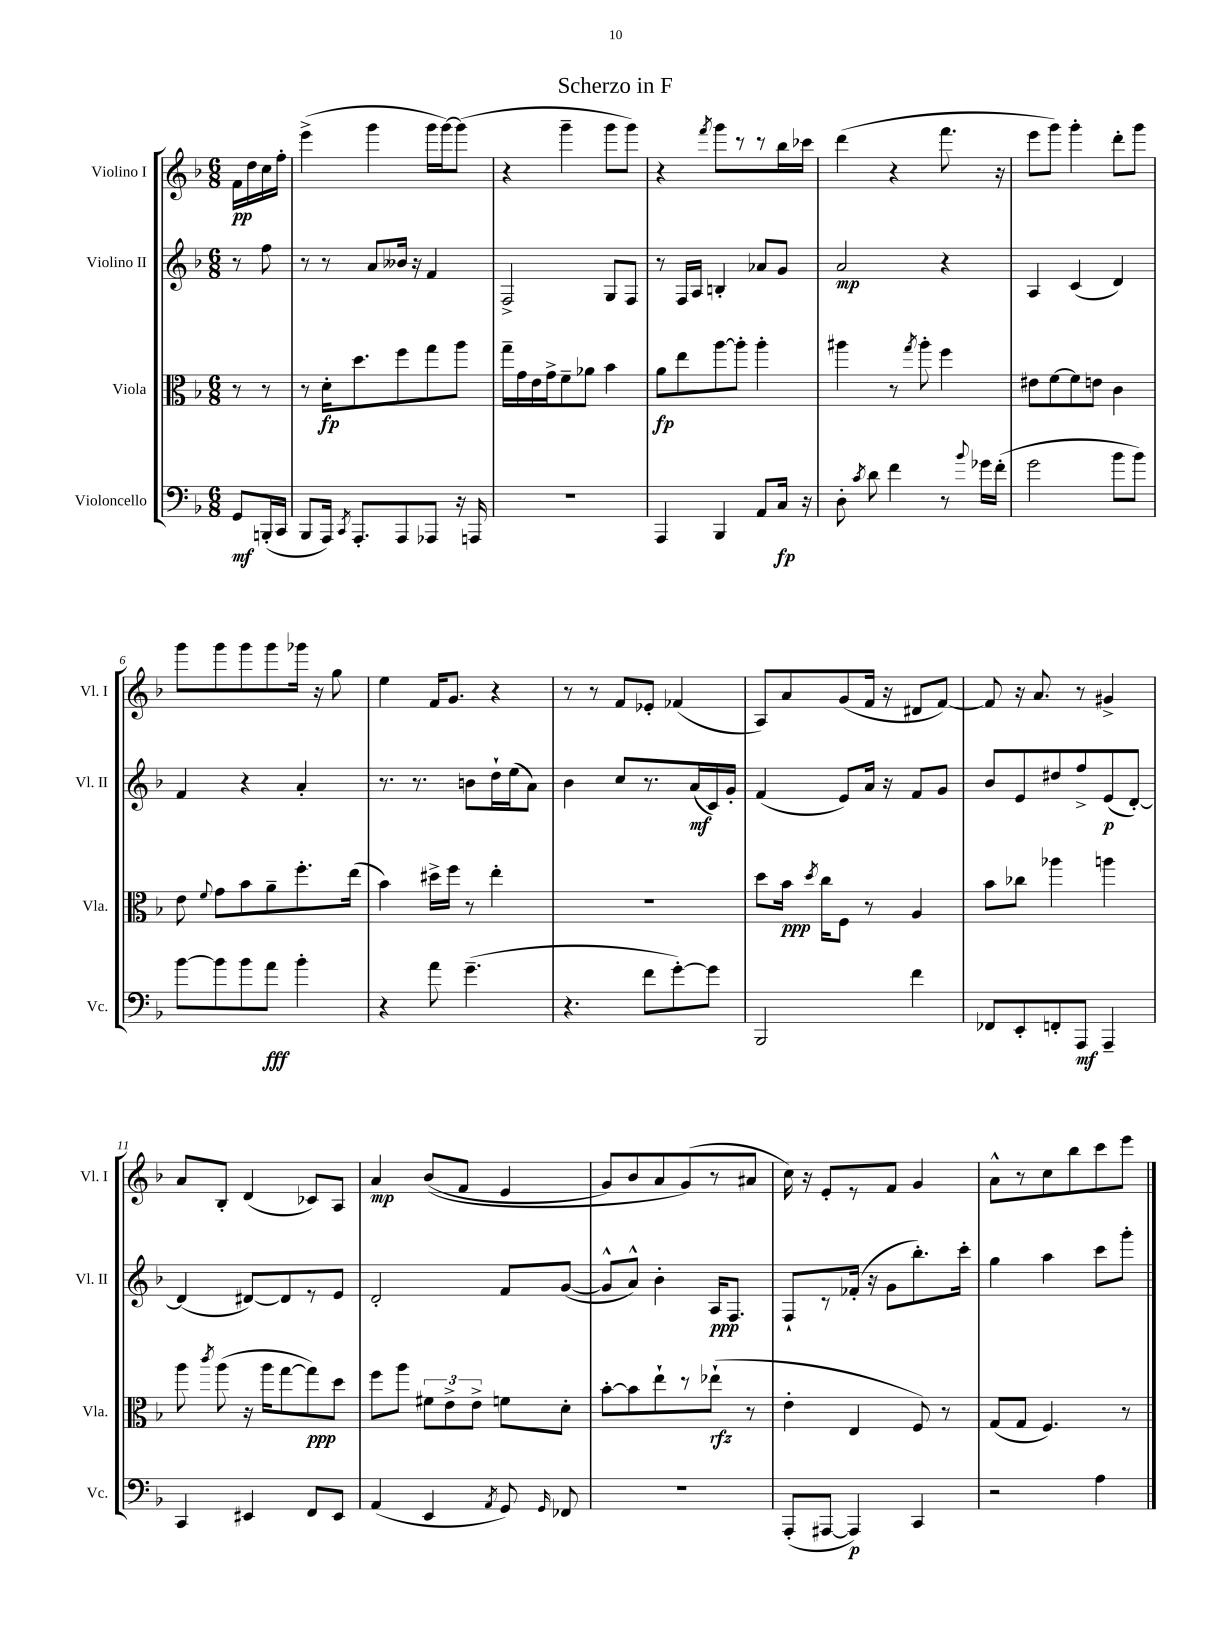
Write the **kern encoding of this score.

**kern	**kern	**kern	**kern
*staff4	*staff3	*staff2	*staff1
*clefF4	*clefC3	*clefG2	*clefG2
*k[b-]	*k[b-]	*k[b-]	*k[b-]
*M6/8	*M6/8	*M6/8	*M6/8
8GG	8r	8r	16f
.	.	.	16dd
(16BBB'	8r	8ff	16cc
16CC	.	.	16ff'
=	=	=	=
8BBB-	8r	8r	(4eee^
16AAA)	16d'	8r	.
8qCC	.	.	.
8.AAA'	8.dd	.	.
.	.	8a	4ggg
8AAA	8ff	16b--	.
.	.	16r	.
8AAA-	8gg	4f	16ggg
.	.	.	[16ggg)
16r	8aa	.	(8ggg]
16AAA	.	.	.
=	=	=	=
2.r	16gg~	2F^	4r
.	16g	.	.
.	16e	.	.
.	16g^	.	.
.	8f~	.	4ggg~
.	8a-	.	.
.	4b-	8G	8ggg
.	.	8F	8ggg)
=	=	=	=
4AAA	8a	8r	4r
.	8ee	16F	.
.	.	16A	.
.	.	.	8qfff
4BBB-	[8aa	4B'	8ggg
.	8aa']	.	8r
8AA	4aa'	8a-	8r
16C	.	8g	16bb-
16r	.	.	16ccc-
=	=	=	=
8D'	4aa#	2a	(4ddd
8qc	.	.	.
8d	.	.	.
4f	8r	.	4r
.	8qgg	.	.
.	8aa#'	.	.
8r	4ff	4r	8.fff
8qqb-	.	.	.
16g-	.	.	.
(16f'	.	.	16r
=	=	=	=
2g	8e#	4A	8eee
.	[8f	.	8ggg)
.	8f]	(4c	4ggg'
.	8e	.	.
8b-	4c	4d)	8ddd'
8b-)	.	.	8ggg
=	=	=	=
[8b-	8e	4f	8ggg
.	8qqf	.	.
8b-]	8g	.	8ggg
8b-	8b-	4r	8ggg
8a	8a~	.	8ggg
4b-'	8.ff'	4a'	16ggg-
.	.	.	16r
.	.	.	8gg
.	(16ee	.	.
=	=	=	=
4r	4b-)	8.r	4ee
.	.	8.r	.
8a	16dd#^	.	16f
.	16ff	.	8.g
(4.g~	8r	8b	.
.	4ee'	16dd`	4r
.	.	(16ee	.
.	.	8a)	.
=	=	=	=
4.r	2.r	4b-	8r
.	.	.	8r
.	.	8cc	8f
8f	.	8.r	8e-'
[8g')	.	.	(4f-
.	.	(16a	.
8g]	.	16c)	.
.	.	16g'	.
=	=	=	=
2BBB-	8dd	(4f	8A)
.	16b-	.	8a
.	8qdd	.	.
.	16cc	.	.
.	8F	8e)	(8g
.	8r	16a	16f
.	.	16r	16r
4f	4A	8f	8d#
.	.	8g	[8f)
=	=	=	=
8FF-	8b-	8b-	8f]
8EE'	8cc-	8e	16r
.	.	.	8.a
8FF'	4aa-	8dd#	.
8AAA	.	8ff^	8r
4AAA~	4aa	(8e	4g#^
.	.	[8d')	.
=	=	=	=
4CC	8aa	(4d]	8a
.	8qccc	.	.
.	(8aa	.	8B-'
4EE#	16r	[8d#)	(4d
.	16aa	.	.
.	[8gg	8d#]	.
8FF	8gg])	8r	8c-)
8EE#	8dd	8e	8A
=	=	=	=
(4AA	8ff	2d'	4a
.	8aa	.	.
4EE	12f#	.	&((8b-
.	12e^	.	.
.	.	.	8f
.	12e^	.	.
8qAA	.	.	.
8GG)	8f	8f	4e
16qqGG	.	.	.
8FF-	8d'	([8g	.
=	=	=	=
2.r	[8b-'	8g^^]	8g)
.	8b-]	8a^^)	8b-
.	8ee`	4b-'	8a
.	8r	.	(8g&)
.	(8ee-`	16A	8r
.	.	8.F	.
.	8r	.	8a#
=	=	=	=
(8AAA'	4e'	8F`	16cc)
.	.	.	16r
[8AAA#	.	8r	8e'
4AAA#])	4E	(16f-'	8r
.	.	16r	.
.	.	8g	8f
4CC	8F)	8.bb-')	4g
.	8r	.	.
.	.	16ccc'	.
=	=	=	=
2r	(8G	4gg	8a^^
.	8G	.	8r
.	4.F)	4aa	8cc
.	.	.	8bb-
4A	.	8ccc	8ccc
.	8r	8ggg'	8eee
==	==	==	==
*-	*-	*-	*-
